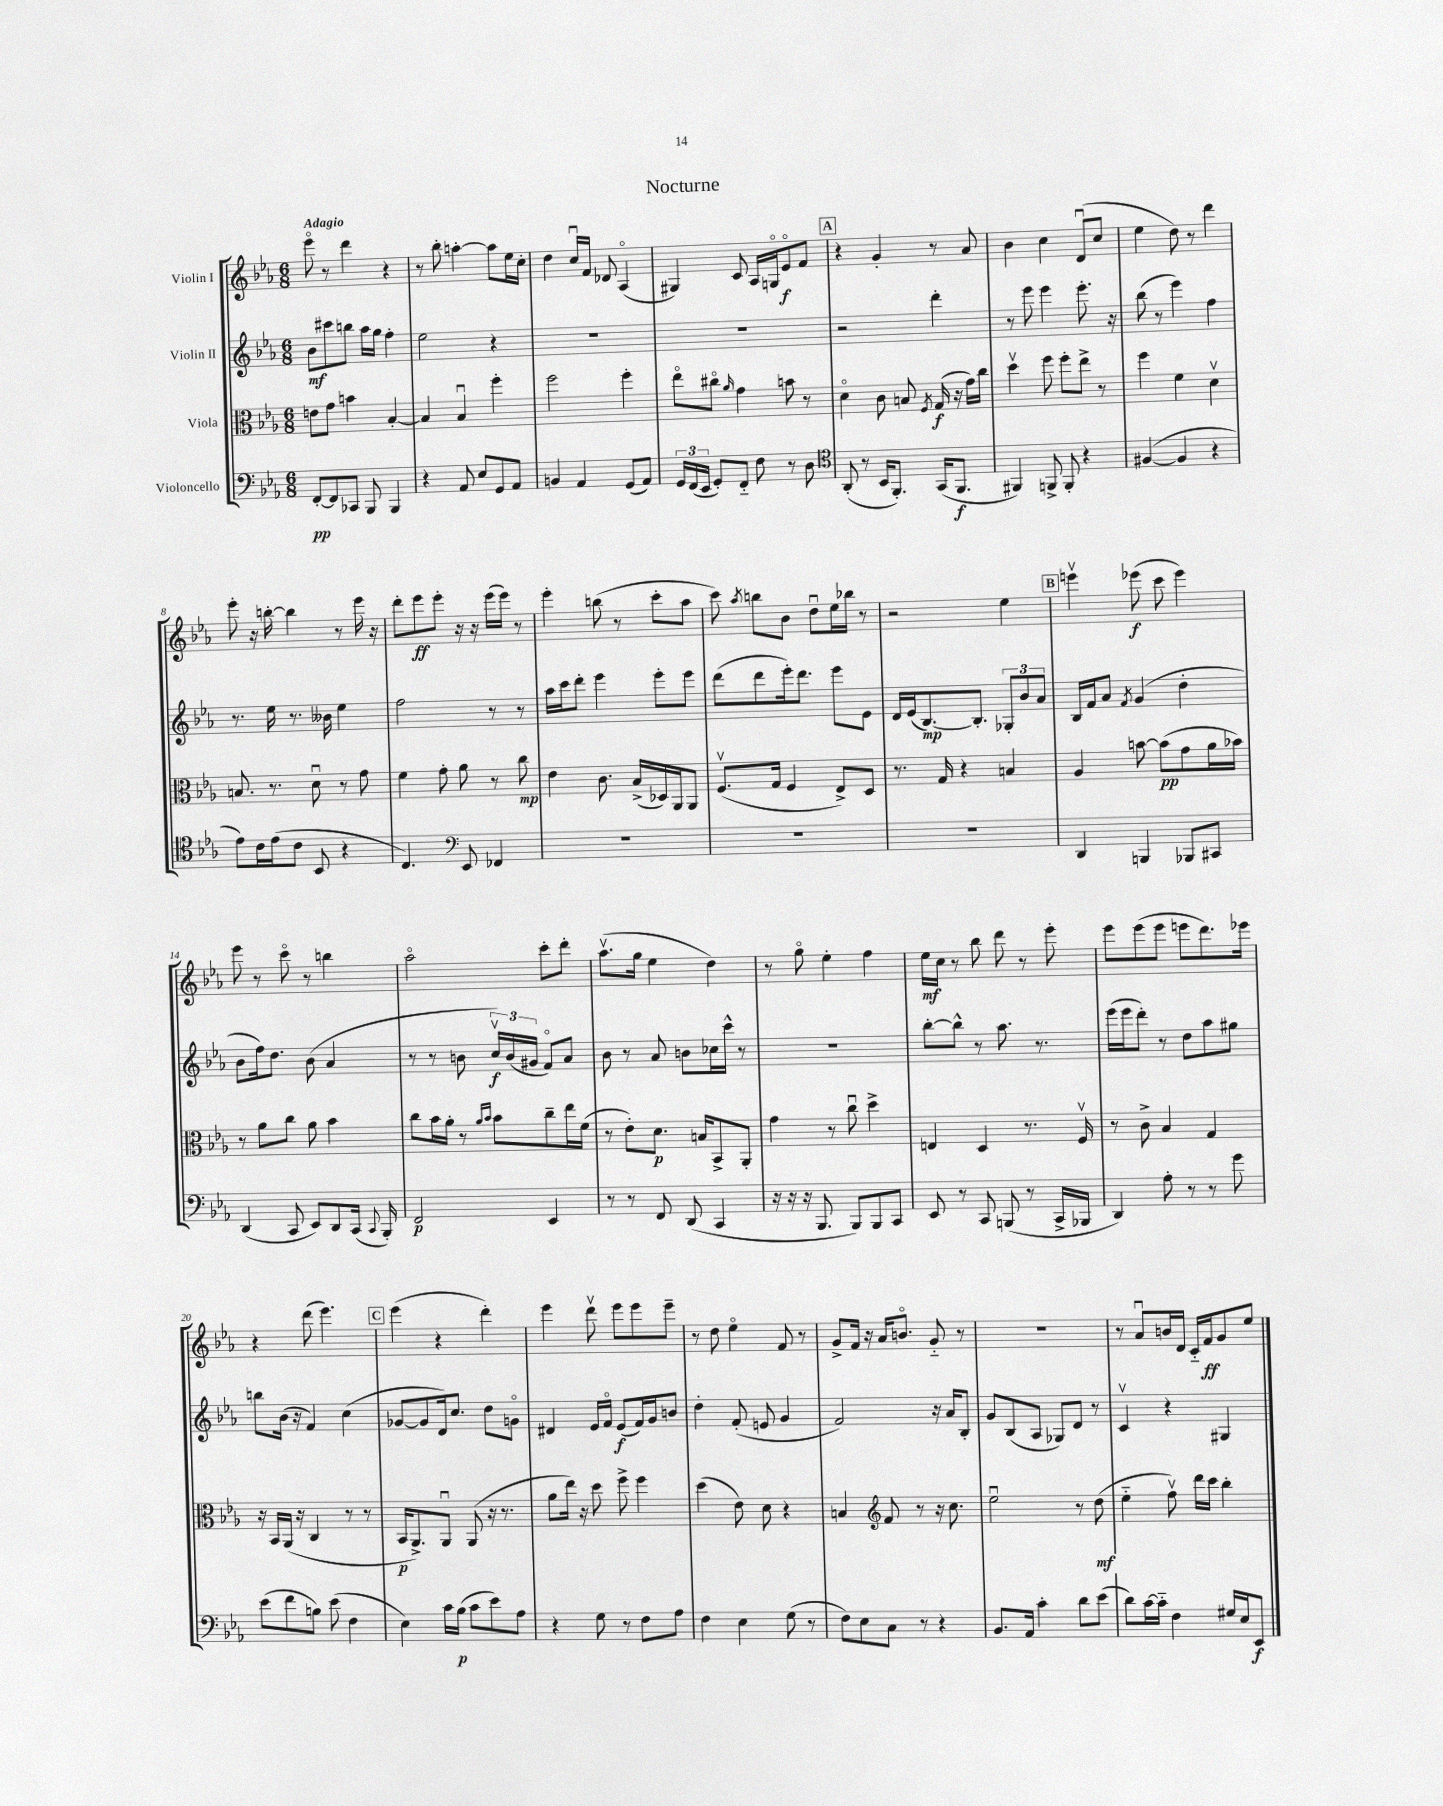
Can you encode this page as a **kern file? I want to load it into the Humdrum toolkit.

**kern	**dynam	**kern	**dynam	**kern	**dynam	**kern	**dynam
*part4	*part4	*part3	*part3	*part2	*part2	*part1	*part1
*staff4	*staff4	*staff3	*staff3	*staff2	*staff2	*staff1	*staff1
*I"Violoncello	*	*I"Viola	*	*I"Violin II	*	*I"Violin I	*
*clefF4	*	*clefC3	*	*clefG2	*	*clefG2	*
*k[b-e-a-]	*	*k[b-e-a-]	*	*k[b-e-a-]	*	*k[b-e-a-]	*
*M6/8	*	*M6/8	*	*M6/8	*	*M6/8	*
=1	=1	=1	=1	=1	=1	=1	=1
!	!	!	!	!	!	!LO:TX:a:B:t=Adagio	!
[8FF'/L	pp	8en\L	.	8b-\L	mf	8eee-\	.
8FF/]	.	8g\J	.	8ccc#X\	.	8r	.
8CC-X/J	.	4bn\	.	8bbn\J	.	4ddd\	.
8BBB-/	.	.	.	16aa-\LL	.	.	.
.	.	.	.	16gg\JJ	.	.	.
4BBB-/	.	[4B-'/	.	4ff'\	.	4r	.
=2	=2	=2	=2	=2	=2	=2	=2
4r	.	4B-/]	.	2ee-\	.	8r	.
.	.	.	.	.	.	8bb-'\	.
8AA-/	.	4B-u/	.	.	.	[4aan'\	.
8E-/L	.	.	.	.	.	.	.
8GG/	.	4ff'\	.	4r	.	8aa\L]	.
8AA-/J	.	.	.	.	.	16ee-\L	.
.	.	.	.	.	.	16cc'\JJ	.
=3	=3	=3	=3	=3	=3	=3	=3
4BBn/	.	2ff\	.	2.r	.	4dd\	.
4AA-/	.	.	.	.	.	16ccu/LL	.
.	.	.	.	.	.	16f/JJ	.
.	.	.	.	.	.	8d-X/	.
(8GG/L	.	4ff'\	.	.	.	(4A-/	.
8AA-/J)	.	.	.	.	.	.	.
=4	=4	=4	=4	=4	=4	=4	=4
24GG/LL	.	8ee-\L	.	2.r	.	4G#X/)	.
(24FF/	.	.	.	.	.	.	.
24EE-/JJ	.	.	.	.	.	.	.
8GG'/L)	.	8cc#X\J	.	.	.	.	.
.	.	16qqa-/	.	.	.	.	.
8FF/J	.	4g\	.	.	.	8c/	.
8F\	.	.	.	.	.	16A-/LL	.
.	.	.	.	.	.	16Gn/J	.
8r	.	8bn\	.	.	.	8e-/	f
8D\	.	8r	.	.	.	8f/J	.
!!LO:REH:place=s1:t=A
=5	=5	=5	=5	=5	=5	=5	=5
*clefC4	*	*	*	*	*	*	*
(8AA-'/	.	4d\	.	2r	.	4r	.
8r	.	.	.	.	.	.	.
16BB-/KL	.	8c\	.	.	.	4g'/	.
8.FF'/J)	.	.	.	.	.	.	.
.	.	8Bn/	.	.	.	.	.
.	.	8qF/	.	.	.	.	.
(16GG/KL	.	(16G/	f	4ddd'\	.	8r	.
8.FF/J	f	16r	.	.	.	.	.
.	.	16g\LL)	.	.	.	8a-/	.
.	.	16cc\JJ	.	.	.	.	.
=6	=6	=6	=6	=6	=6	=6	=6
4FF#X/)	.	4ddv\	.	8r	.	4b-\	.
.	.	.	.	8eee-\	.	.	.
8FFn^/	.	8ff\	.	4eee-\	.	4cc\	.
8FF'/	.	8ff'\L	.	.	.	.	.
4r	.	8ee-^\J	.	8.eee-'\	.	(8du/L	.
.	.	8r	.	.	.	8cc/J	.
.	.	.	.	16r	.	.	.
=7	=7	=7	=7	=7	=7	=7	=7
([4F#X/	.	4ff\	.	(8bb-\	.	4ee-\	.
.	.	.	.	8r	.	.	.
4F#/]	.	4f\	.	4eee-\)	.	8dd\)	.
.	.	.	.	.	.	8r	.
4r	.	4dv\	.	4ff\	.	4ddd\	.
!!LO:LB:g=z
=8	=8	=8	=8	=8	=8	=8	=8
8e-\L)	.	8.Bn/	.	8.r	.	8eee-'\	.
16c\L	.	.	.	.	.	16r	.
(16e-\J	.	8.r	.	16ee-\	.	[16bbn'\	.
8c\J	.	.	.	8.r	.	4bb\]	.
8BB-/	.	8du\	.	.	.	.	.
.	.	.	.	16b--X\	.	.	.
4r	.	8r	.	4ee-\	.	8r	.
.	.	8g\	.	.	.	16eee-\	.
.	.	.	.	.	.	16r	.
=9	=9	=9	=9	=9	=9	=9	=9
4.C/)	.	4f\	.	2ff\	.	8ddd'\L	.
.	.	.	.	.	.	8eee-\	ff
.	.	8g'\	.	.	.	8eee-'\J	.
*clefF4	*	*	*	*	*	*	*
8EE-/	.	8a-\	.	.	.	16r	.
.	.	.	.	.	.	16r	.
4FF-X/	.	8r	.	8r	.	(16eee-\LL	.
.	.	.	.	.	.	16eee-\JJ)	.
.	.	8cc\	mp	8r	.	8r	.
=10	=10	=10	=10	=10	=10	=10	=10
2.r	.	4e-\	.	16aa-\LL	.	4eee-'\	.
.	.	.	.	16ccc\J	.	.	.
.	.	.	.	8ddd'\J	.	.	.
.	.	8.c\	.	4eee-\	.	(8bbn\	.
.	.	.	.	.	.	8r	.
.	.	(16B-^/LL	.	.	.	.	.
.	.	16D-X/)	.	8eee-'\L	.	8ccc'\L	.
.	.	16AA-/J	.	.	.	.	.
.	.	8AA-/J	.	8eee-\J	.	8aa-\J	.
=11	=11	=11	=11	=11	=11	=11	=11
2.r	.	(8.Fv/L	.	(8ddd\L	.	8ccc\)	.
.	.	.	.	.	.	8qaa-/	.
.	.	.	.	8ddd\	.	8bbn\L	.
.	.	16G/Jk	.	.	.	.	.
.	.	4F/	.	16eee-'\k)	.	8b-\J	.
.	.	.	.	8.ddd\J	.	.	.
.	.	.	.	.	.	8ddu\L	.
.	.	8E-^/L)	.	8eee-\L	.	16ee-\L	.
.	.	.	.	.	.	16bb-X\JJ	.
.	.	8D/J	.	8e-\J	.	8r	.
=12	=12	=12	=12	=12	=12	=12	=12
2.r	.	8.r	.	16d/LL	.	2r	.
.	.	.	.	(16e-/J	.	.	.
.	.	.	.	[8.B-/)	mp	.	.
.	.	16G/	.	.	.	.	.
.	.	4r	.	.	.	.	.
.	.	.	.	8.B-'/J]	.	.	.
.	.	4Bn/	.	12G-X'/L	.	4ee-\	.
.	.	.	.	12b-/	.	.	.
.	.	.	.	12a-/J	.	.	.
!!LO:REH:place=s1:t=B
=13	=13	=13	=13	=13	=13	=13	=13
4DD/	.	4A-/	.	16B-/LL	.	4eeenv\	.
.	.	.	.	16f/J	.	.	.
.	.	.	.	8a-/J	.	.	.
.	.	.	.	8qf/	.	.	.
4BBBn/	.	[8bn\	.	(4g/	.	(8eee-X\	f
.	.	(8b\L]	pp	.	.	8ccc\	.
8BBB-X/L	.	8g\	.	4dd'\	.	4eee-\)	.
8CC#X/J	.	16a-\L	.	.	.	.	.
.	.	16b-X\JJ)	.	.	.	.	.
!!LO:LB:g=z
=14	=14	=14	=14	=14	=14	=14	=14
(4DD/	.	8r	.	8b-\L	.	8eee-\	.
.	.	8a-\L	.	16ff\k)	.	8r	.
.	.	.	.	8.dd\J	.	.	.
8CC/	.	8cc\J	.	.	.	8ccc\	.
8EE-/L)	.	8a-\	.	(8b-\	.	8r	.
8DD/	.	4b-\	.	4a-/	.	4bbn\	.
(16CC/Jk	.	.	.	.	.	.	.
8qqCC/	.	.	.	.	.	.	.
16BBB-'/)	.	.	.	.	.	.	.
=15	=15	=15	=15	=15	=15	=15	=15
2FF/	p	8cc\L	.	8r	.	2aa-\	.
.	.	16b-\L	.	8r	.	.	.
.	.	16a-'\JJ	.	.	.	.	.
.	.	8r	.	8bn\	.	.	.
.	.	16qqa-/LL	.	.	.	.	.
.	.	16qqb-/JJ	.	.	.	.	.
.	.	8b-\L	.	24ccv/LL)	f	.	.
.	.	.	.	(24b/	.	.	.
.	.	.	.	24g#X/JJ	.	.	.
4EE-/	.	8cc~\	.	8f/L)	.	8ccc'\L	.
.	.	16ee-\L	.	8a-/J	.	8ddd'\J	.
.	.	(16f\JJ	.	.	.	.	.
=16	=16	=16	=16	=16	=16	=16	=16
8r	.	8r	.	8b-\	.	(8.aa-v\L	.
8r	.	8e-'\L)	.	8r	.	.	.
.	.	.	.	.	.	16gg\Jk	.
8FF/	.	8.d\J	p	8a-/	.	4ee-\	.
(8DD/	.	.	.	8bn\L	.	.	.
.	.	16Bn/KL	.	.	.	.	.
4CC/	.	8BB-^/	.	16cc-X\L	.	4dd\)	.
.	.	.	.	16ccc^^\JJ	.	.	.
.	.	8AA-'/J	.	8r	.	.	.
=17	=17	=17	=17	=17	=17	=17	=17
16r	.	4g\	.	2.r	.	8r	.
16r	.	.	.	.	.	.	.
16r	.	.	.	.	.	8gg\	.
8.BBB-/	.	.	.	.	.	.	.
.	.	8r	.	.	.	4ee-'\	.
8BBB-/L)	.	8ccu\	.	.	.	.	.
8BBB-/	.	4dd^\	.	.	.	4ff\	.
8CC/J	.	.	.	.	.	.	.
=18	=18	=18	=18	=18	=18	=18	=18
8EE-/	.	4En/	.	[8bb-'\L	.	16ee-\LL	mf
.	.	.	.	.	.	16cc\JJ	.
8r	.	.	.	8bb-^^\J]	.	8r	.
8CC/	.	4D/	.	8r	.	8bb-\	.
(8BBBn/	.	.	.	8.aa-\	.	8ddd\	.
8r	.	8.r	.	.	.	8r	.
.	.	.	.	8.r	.	.	.
16CC^/LL	.	.	.	.	.	8eee-'\	.
16BBB-X/JJ	.	16Fv/	.	.	.	.	.
=19	=19	=19	=19	=19	=19	=19	=19
4DD/)	.	8r	.	(16eee-\LL	.	8eee-\L	.
.	.	.	.	16eee-\J	.	.	.
.	.	8c^\	.	8ddd'\J)	.	(8eee-\	.
8A-'\	.	4B-/	.	8r	.	8eee-\J	.
8r	.	.	.	8dd\L	.	8eeen\L	.
8r	.	4G/	.	8aa-\	.	8.ddd\)	.
8g\	.	.	.	8gg#X\J	.	.	.
.	.	.	.	.	.	16eee-X\Jk	.
!!LO:LB:g=z
=20	=20	=20	=20	=20	=20	=20	=20
(8e-\L	.	16r	.	8bbn\L	.	4r	.
.	.	16BB-/LL	.	.	.	.	.
8f\	.	(16AA-/JJ	.	(16b-\Jk	.	.	.
.	.	16r	.	16r	.	.	.
8Bn\J)	.	4C/	.	4f/)	.	(8ddd\	.
(8e-\	.	.	.	.	.	4.eee-\)	.
4F\	.	8r	.	(4cc\	.	.	.
.	.	8r	.	.	.	.	.
!!LO:REH:place=s1:t=C
=21	=21	=21	=21	=21	=21	=21	=21
4E-\)	.	16BB-/KL	p	[8g-X/L	.	(4eee-\	.
.	.	8.AA-^/)	.	.	.	.	.
.	.	.	.	8g-/]	.	.	.
16c\LL	.	8AA-u/J	.	16d/k)	.	4r	.
(16B-\JJ	p	.	.	8.cc/J	.	.	.
8c\L	.	(8AA-/	.	.	.	.	.
8e-\)	.	16r	.	8dd\L	.	4ddd'\)	.
.	.	8.r	.	.	.	.	.
8A-\J	.	.	.	8gn\J	.	.	.
=22	=22	=22	=22	=22	=22	=22	=22
4r	.	8a-\L	.	4d#X/	.	4eee-\	.
.	.	16ee-\Jk)	.	.	.	.	.
.	.	16r	.	.	.	.	.
8G\	.	8dd\	.	16e-/LL	.	8dddv\	.
.	.	.	.	16f/JJ	.	.	.
8r	.	8ff^\	.	(8e-/L	f	8eee-\L	.
8F\L	.	4ff\	.	16f/L)	.	8eee-\	.
.	.	.	.	16g/J	.	.	.
8A-\J	.	.	.	8bn/J	.	8eee-~\J	.
=23	=23	=23	=23	=23	=23	=23	=23
4F\	.	(4dd\	.	4dd'\	.	8r	.
.	.	.	.	.	.	8dd\	.
4E-\	.	8e-\)	.	(8f'/	.	4ee-\	.
.	.	8d\	.	8en/	.	.	.
(8G\	.	4r	.	4g/	.	8f/	.
8r	.	.	.	.	.	8r	.
=24	=24	=24	=24	=24	=24	=24	=24
8F\L)	.	4Bn/	.	2f/)	.	8g^/L	.
8E-\	.	.	.	.	.	16f/Jk	.
.	.	.	.	.	.	16r	.
*	*	*clefG2	*	*	*	*	*
8C\J	.	8f/	.	.	.	16a-/KL	.
.	.	.	.	.	.	8.bn/J	.
8r	.	8r	.	.	.	.	.
4r	.	16r	.	16r	.	8g/	.
.	.	8.cc\	.	16a-/KL	.	.	.
.	.	.	.	8B-'/J	.	8r	.
=25	=25	=25	=25	=25	=25	=25	=25
8.BB-/L	.	2ee-u\	.	8g/L	.	2.r	.
.	.	.	.	(8B-/	.	.	.
16AA-/Jk	.	.	.	.	.	.	.
4c'\	.	.	.	8A-/J	.	.	.
.	.	.	.	8G-X/L)	.	.	.
8d\L	.	8r	.	8d/J	.	.	.
(8e-\J	.	(8dd\	mf	8r	.	.	.
=26	=26	=26	=26	=26	=26	=26	=26
8d\L)	.	4ee-\	.	4cv/	.	8r	.
[16c\L	.	.	.	.	.	8a-u/L	.
16c\JJ]	.	.	.	.	.	.	.
4F\	.	8ffv\)	.	4r	.	16bn/L	.
.	.	.	.	.	.	16d/JJ	.
.	.	16ddd\LL	.	.	.	16c/LL	.
.	.	16ccc\JJ	.	.	.	16f/J	ff
16G#X/LL	.	4bb-'\	.	4G#X/	.	8g/	.
16E-/J	.	.	.	.	.	.	.
8EE-/J	f	.	.	.	.	8ee-/J	.
==	==	==	==	==	==	==	==
*-	*-	*-	*-	*-	*-	*-	*-
